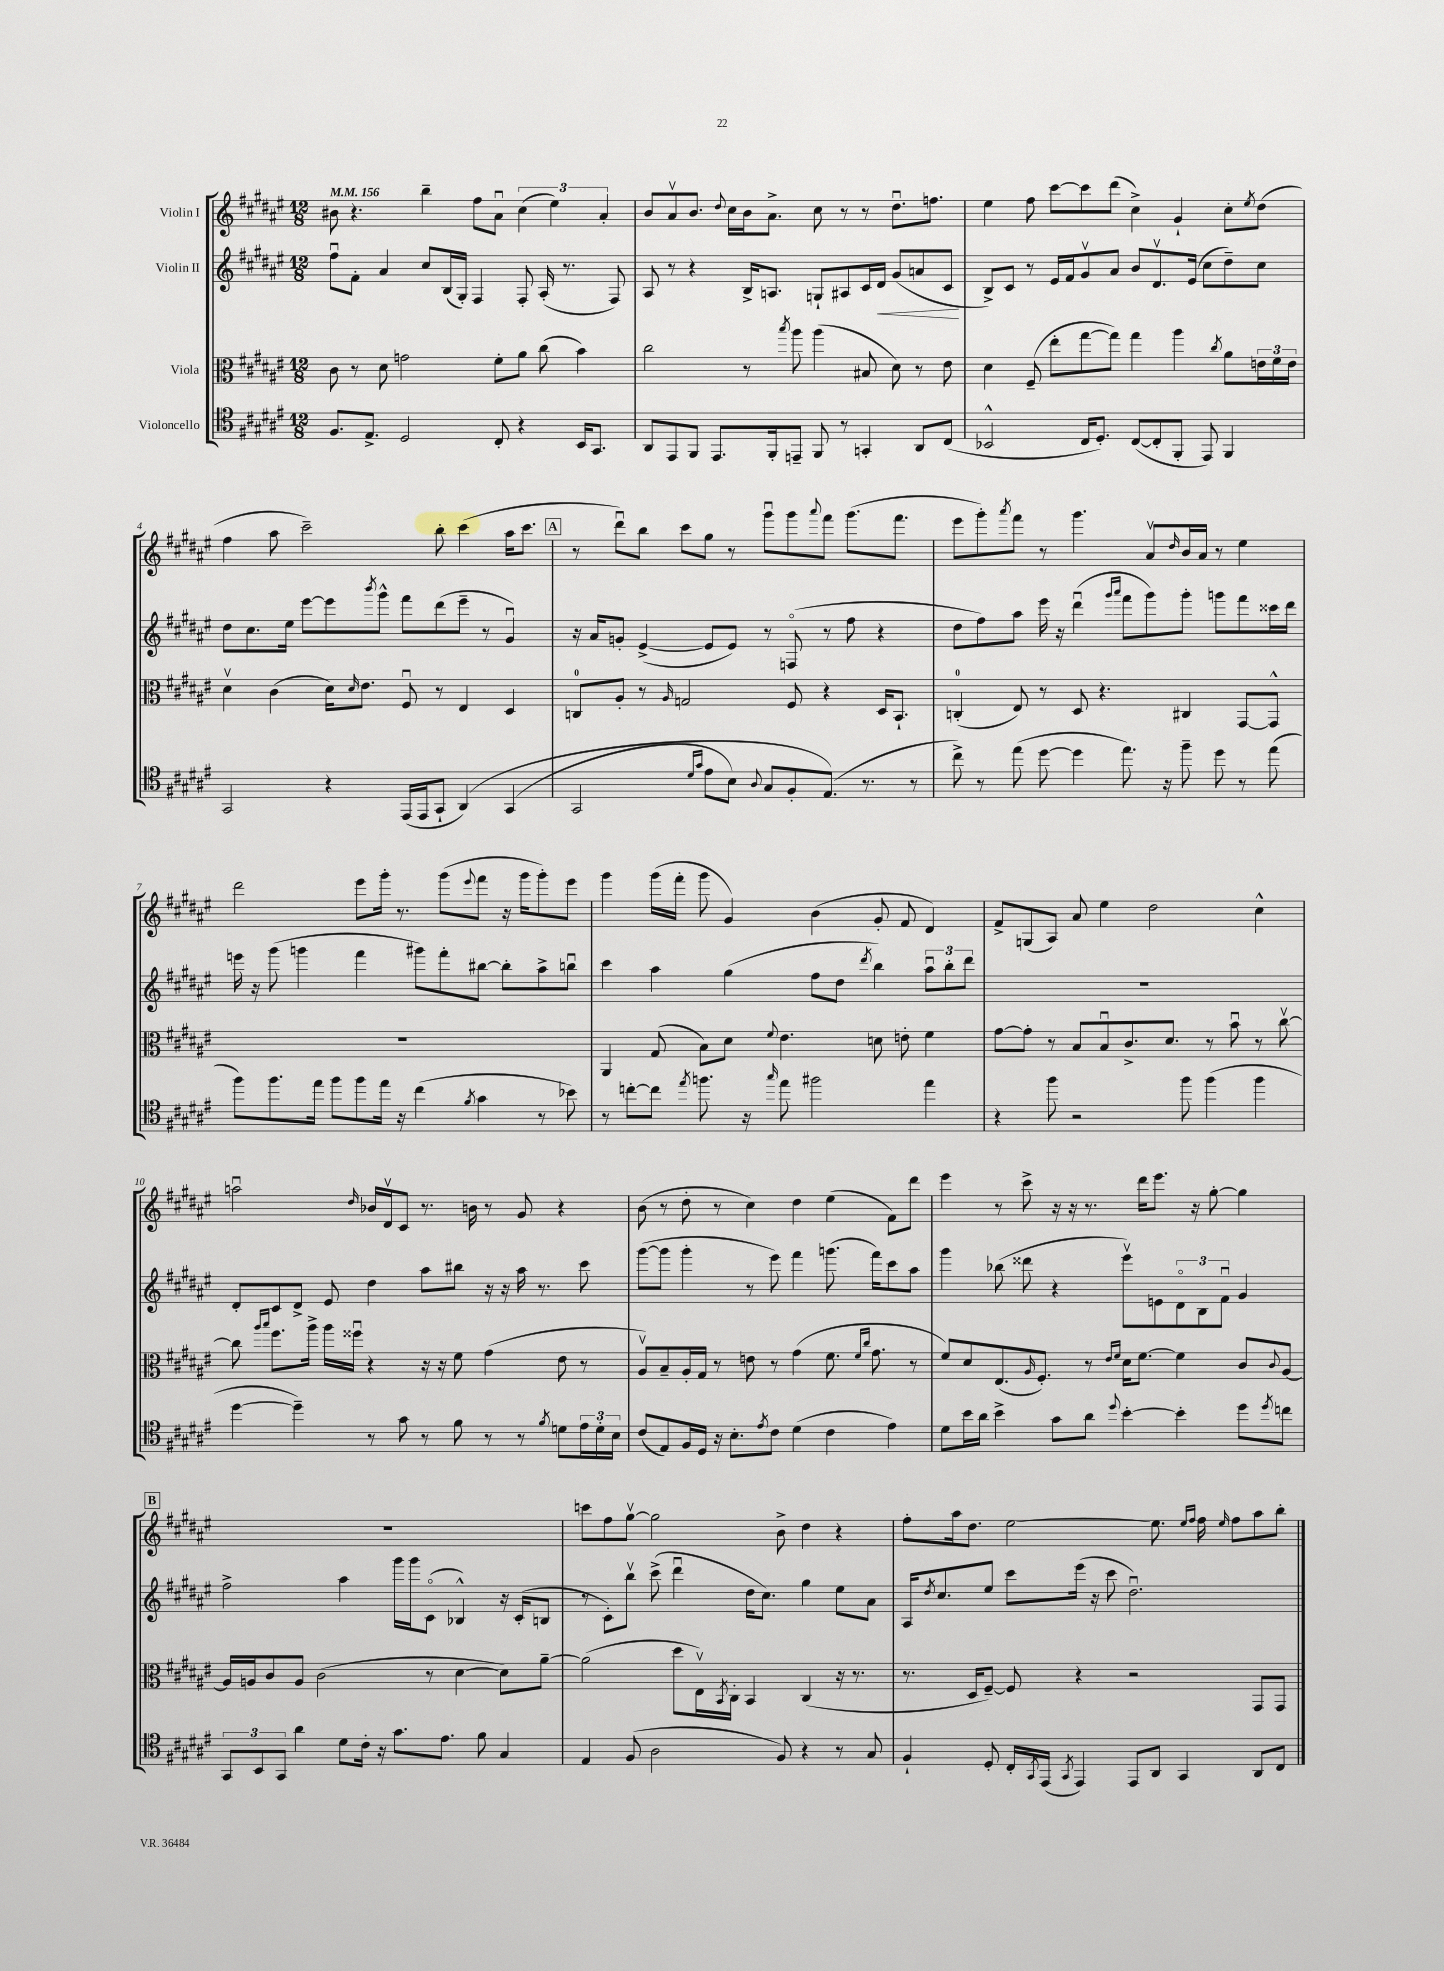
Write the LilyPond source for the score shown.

<<
\new StaffGroup <<
\new Staff = "s0" \with { instrumentName = "Violin I" } {
    \clef treble \key fis \major \numericTimeSignature \time 12/8 \tempo 4 = 156
    bis'8 r4. b''4-- fis''8 ais'8\downbow \tuplet 3/2 { cis''4( eis''4) ais'4-. } |
    b'8 ais'8\upbow b'8. \appoggiatura { dis''8 } cis''16 b'16 ais'8.-> cis''8 r8 r8 dis''8.\downbow f''8. |
    eis''4 fis''8 cis'''8~ cis'''8 dis'''8( cis''4->) gis'4-! cis''8-. \acciaccatura { eis''8 } dis''8( |
    fis''4 ais''8 cis'''2--) b''8-. cis'''4( ais''16 cis'''8. |
    \mark \markup { \box "A" } r8 dis'''8\downbow) b''8 cis'''8 gis''8 r8 gis'''8\downbow gis'''8 \appoggiatura { ais'''8 } fis'''8 gis'''8.( fis'''8. |
    eis'''8 gis'''8-.) \acciaccatura { ais'''8 } fis'''8 r8 gis'''4. ais'8\upbow \grace { dis''16 } b'16 ais'16 r8 eis''4 |
    dis'''2 eis'''8 gis'''16-. r8. gis'''8( \appoggiatura { eis'''8 } fis'''8 r16 gis'''16 gis'''8-.) eis'''8 |
    gis'''4 gis'''16( fis'''16-. gis'''8 gis'4) b'4( gis'8-. fis'8 dis'4) |
    fis'8-> g8( ais8) ais'8 eis''4 dis''2 cis''4-^ |
    a''2\downbow \grace { dis''16 } bes'16 dis'16\upbow cis'8 r8. b'16 r8 gis'8 r4 |
    b'8( r8 dis''8-. r8 cis''4) dis''4 eis''4( fis'8) dis'''8 |
    eis'''4 r8 cis'''8-> r16 r16 r8. dis'''16 eis'''8. r16 gis''8~-. gis''4 |
    \mark \markup { \box "B" } R1. |
    c'''8 fis''8 gis''8~\upbow gis''2 b'8-> dis''4 r4 |
    fis''8-. ais''16 dis''8. eis''2~ eis''8. \grace { eis''16 fis''16 } fis''16 \grace { eis''16 } fis''8 ais''8 b''8-. \bar "|." |
}
\new Staff = "s1" \with { instrumentName = "Violin II" } {
    \clef treble \key fis \major \numericTimeSignature \time 12/8
    fis''8\downbow fis'8-. ais'4 cis''8 b16( gis16-.) fis4 fis8-. ais16-.( r8. fis8) |
    ais8 r8 r4 b16-> a8. g8-! ais8 cis'16 dis'16\< gis'8( a'8 cis'8\! |
    b8->) cis'8 r8 eis'16 fis'16 gis'8\upbow ais'8 b'8 dis'8.\upbow eis'16( cis''8 dis''8--) cis''8 |
    dis''8 cis''8. eis''16 eis'''8~ eis'''8 \acciaccatura { b'''8 } gis'''8-^ fis'''8 dis'''8( eis'''8-- r8 gis'4\downbow) |
    \mark \markup { \box "A" } r16 ais'16 g'8-. eis'4~->( eis'8 eis'8) r8 f8\flageolet( r8 fis''8 r4 |
    dis''8 fis''8) ais''8 eis'''16 r16 dis'''4\downbow( \grace { gis'''16 ais'''16 } fis'''8 gis'''8) gis'''8-. g'''8 fis'''8 cisis'''16 dis'''16 |
    e'''16 r16 gis'''8( g'''4 fis'''4 gis'''8) fis'''8-. bis''8~ bis''8-. ais''8-> b''8\downbow |
    cis'''4 ais''4 gis''4( fis''8 dis''8 \acciaccatura { dis'''8 } b''4) \tuplet 3/2 { ais''8\downbow b''8-. dis'''8 } |
    R1. |
    dis'8-. cis'8 dis'8-> eis'8 dis''4 ais''8 bis''8 r16 r16 ais''16 r8. cis'''8 |
    gis'''8~( gis'''8 gis'''4-. r8 eis'''8) fis'''4 g'''8.( fis'''16) cis'''8 ais''8 |
    gis'''4 bes''8( disis'''8 r4 eis'''8\upbow) e'8 \tuplet 3/2 { dis'8\flageolet b8 fis'8\downbow } gis'4 |
    \mark \markup { \box "B" } fis''2-> ais''4 gis'''16 gis'''16 cis'8\flageolet( bes4-^) r16 cis'16-.( b8 |
    r8 cis'8-.) b''8\upbow cis'''8->( dis'''4\downbow dis''16 cis''8.) gis''4 eis''8 ais'8 |
    ais16 \acciaccatura { dis''8 } cis''8. eis''8 cis'''8 eis'''16( r16 cis'''8 dis''2.\downbow) \bar "|." |
}
\new Staff = "s2" \with { instrumentName = "Viola" } {
    \clef alto \key fis \major \numericTimeSignature \time 12/8
    cis'8 r8 dis'8 g'2 fis'8-. ais'8 cis''8( b'4) |
    cis''2 r8 \acciaccatura { b''8 } ais''8 ais''4( bis8 dis'8) r8 eis'8 |
    dis'4 fis8--( eis''8-. gis''8~ gis''8) gis''4 ais''4 \acciaccatura { cis''8 } ais'8 \tuplet 3/2 { e'16 fis'16 e'16 } |
    dis'4\upbow cis'4( dis'16) \grace { dis'16 } eis'8. fis8\downbow r8 eis4 dis4 |
    \mark \markup { \box "A" } c8-0 ais8-. r8 \grace { ais16 } g2 fis8 r4 dis16 b,8.-! |
    c4-0-.( eis8) r8 dis8 r4. cis4 gis,8~ gis,8-^ |
    R1. |
    ais,4 gis8( b8) dis'8 \appoggiatura { fis'8 } eis'4. d'8 e'8-. fis'4 |
    gis'8~ gis'8-. r8 b8 b8\downbow cis'8.-> dis'8. r8 b'8\downbow r8 cis''8~\upbow |
    cis''8 \grace { ais''16 b''16 } fis''8. ais''16-> ais''16 fisis''16\downbow r4 r16 r16 fis'8 gis'4( eis'8 r8 |
    ais8\upbow) b8-- ais16-. gis16 r8 e'8 r8 gis'4( fis'8. \grace { fis'16 cis''16 } gis'8. r8 |
    fis'8) dis'8 eis8.( \grace { ais16 } fis8.-.) r8 \grace { eis'16 fis'16 } dis'16 fis'8.~ fis'4 cis'8 \appoggiatura { cis'8 } ais8~ |
    \mark \markup { \box "B" } ais16 a16 cis'8 a8 cis'2( r8 dis'4~ dis'8) ais'8~-- |
    ais'2( dis''8 eis16\upbow) \acciaccatura { b,8 } cis16-. b,4 cis4( r16 r8. |
    r8. dis16 fis8~--) fis8 r4 r2 gis,8 gis,8 \bar "|." |
}
\new Staff = "s3" \with { instrumentName = "Violoncello" } {
    \clef tenor \key fis \major \numericTimeSignature \time 12/8
    fis8. eis8.-> dis2 cis8-. r4 b,16 gis,8. |
    ais,8 eis,8 fis,8 eis,8. fis,16-. e,8-- fis,8 r8 g,4-. ais,8 cis8( |
    bes,2-^ cis16 dis8.-.) cis8~( cis8-. fis,8-. eis,8) fis,4 |
    gis,2 r4 eis,16( eis,16 gis,8-! ais,4)\( gis,4( |
    \mark \markup { \box "A" } gis,2 \grace { dis'16 gis'16 } eis'8 b8) \appoggiatura { ais8 } gis8 fis8-. eis8.(\) r8. r8 |
    cis''8->) r8 eis''8( dis''8~ dis''4 eis''8.) r16 fis''8-- dis''8 r8 eis''8( |
    fis''8) fis''8. eis''16 fis''8 fis''8 eis''16 r16 cis''4( \acciaccatura { fis'8 } gis'4 r8 bes'8) |
    r8 c''8~-. c''8 \acciaccatura { eis''8 } f''8. r16 \grace { gis''16 } eis''8 fis''2 eis''4 |
    r4 fis''8 r2 fis''8 fis''4( fis''4 |
    dis''4~ dis''4--) r8 gis'8 r8 fis'8 r8 r8 \acciaccatura { fis'8 } d'8 \tuplet 3/2 { eis'16 d'16-. b16 } |
    cis'8( eis8) fis16 dis16 r16 b8.-. \acciaccatura { eis'8 } cis'8 dis'4( cis'4 eis'4) |
    dis'8 b'16 ais'16 b'4-> gis'8 ais'8 \appoggiatura { dis''8 } b'4~-. b'4-. dis''8 \acciaccatura { dis''8 } c''8 |
    \mark \markup { \box "B" } \tuplet 3/2 { gis,8 b,8 gis,8 } ais'4 dis'8 cis'16-. r16 gis'8. eis'8. fis'8 gis4 |
    eis4 fis8( ais2 fis8) r4 r8 gis8 |
    fis4-! dis8-. cis16-. \acciaccatura { gis,8 } eis,16( \acciaccatura { gis,8 } eis,4) eis,8 ais,8 gis,4 ais,8 cis8 \bar "|." |
}
>>
>>
